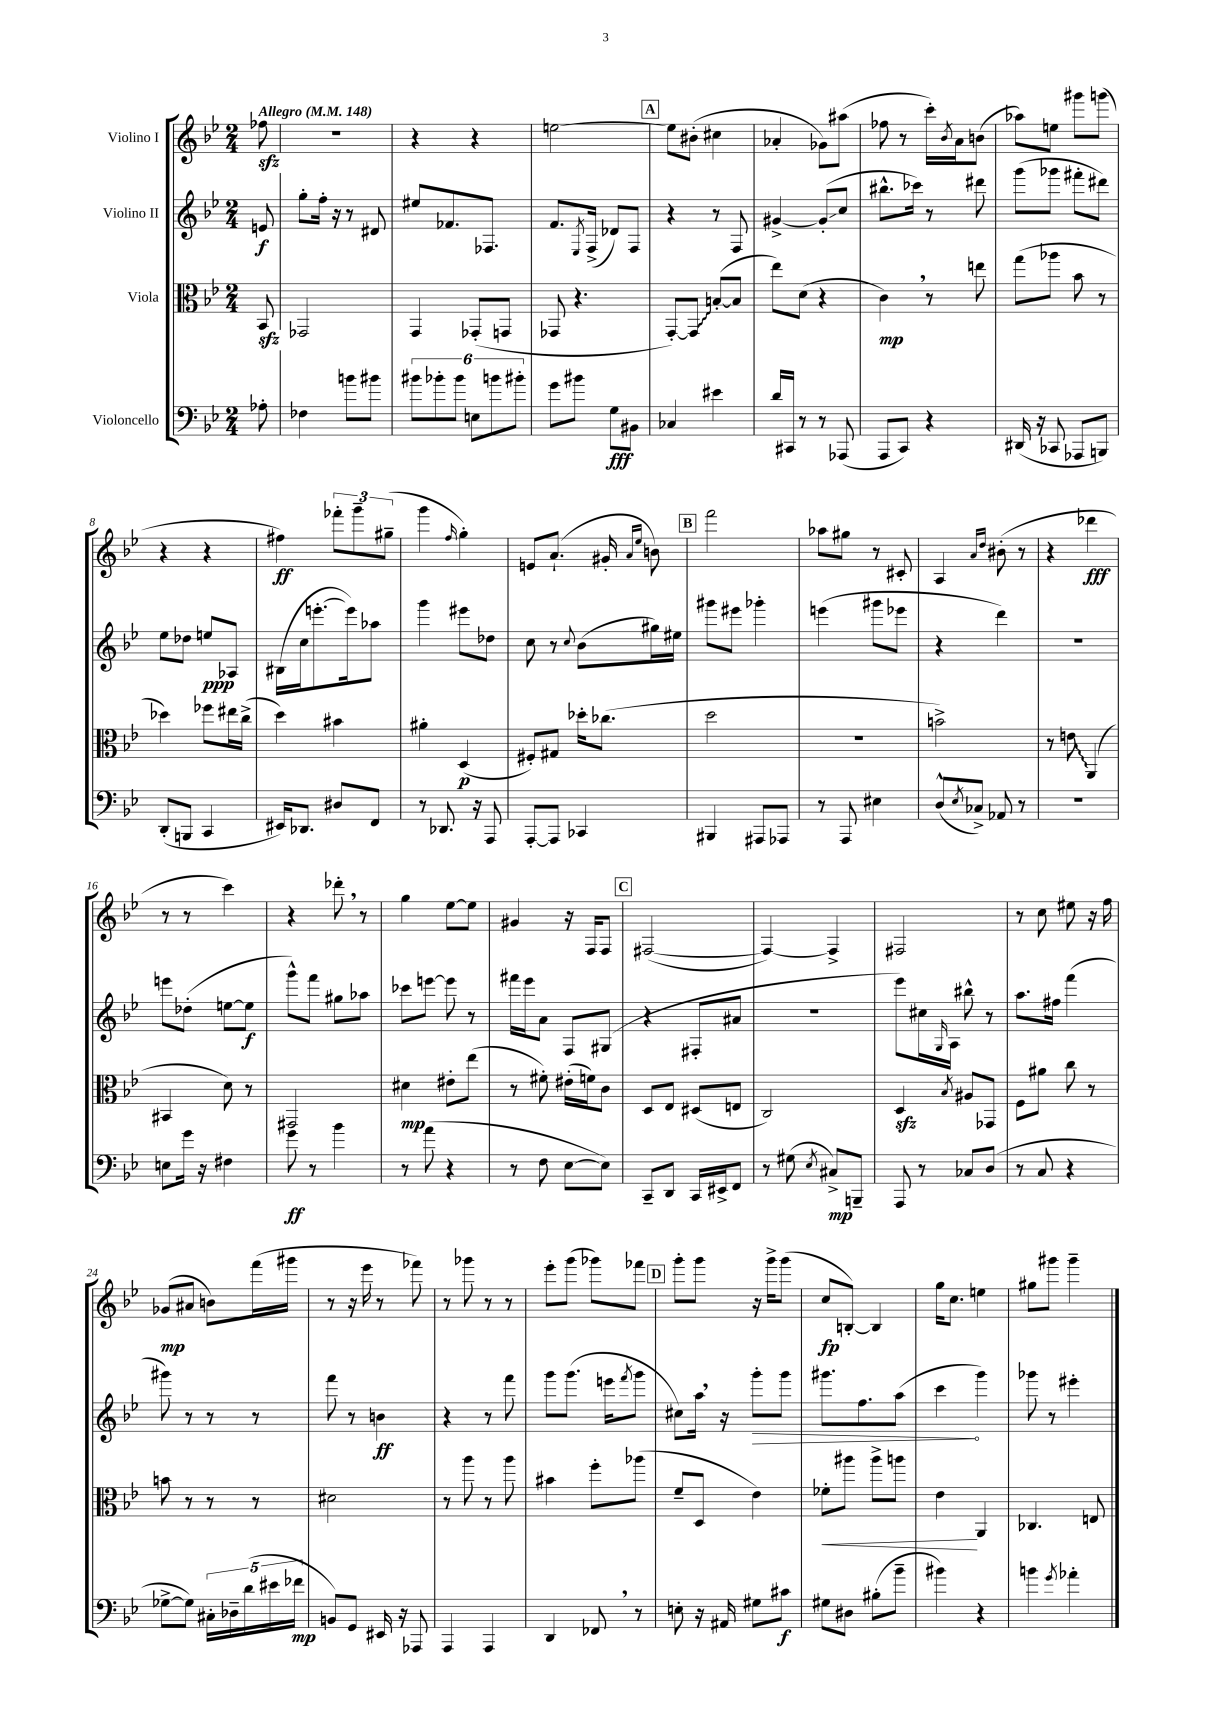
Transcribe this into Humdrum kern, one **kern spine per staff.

**kern	**kern	**kern	**kern
*staff4	*staff3	*staff2	*staff1
*clefF4	*clefC3	*clefG2	*clefG2
*k[b-e-]	*k[b-e-]	*k[b-e-]	*k[b-e-]
*M2/4	*M2/4	*M2/4	*M2/4
*MM148	*MM148	*MM148	*MM148
8A-'\	8BB-/	8e/	8ff-\
=	=	=	=
4F-\	2GG-/	8gg'\L	2r
.	.	16ff'\Jk	.
.	.	16r	.
8b\L	.	8r	.
8b#\J	.	8d#/	.
=	=	=	=
12b#\L	4GG/	8ee#/L	4r
12b-'\	.	.	.
.	.	8.f-/	.
12b-\J	.	.	.
12E\L	(8GG-'/L	.	4r
.	.	8.F-/J	.
12b\	.	.	.
.	8GG/J	.	.
12b#'\J	.	.	.
=	=	=	=
8g\L	8GG-/	8.f/L	[2ee\
8b#\J	4.r	.	.
.	.	8qE-/	.
.	.	(16F^/Jk	.
8G\L	.	8d-/L)	.
8BB#\J	.	8F/J	.
=	=	=	=
4C-/	[8GG'/L)	4r	8ee\]L
.	8GG/]J	.	(8b#'\J
4e#\	([8B'/L	8r	4cc#\
.	8B/]J	8F/	.
=	=	=	=
16d/LL	8ee-\L)	[4g#^/	4a-'/
16CC#/JJ	.	.	.
8r	(8d\J	.	.
8r	4r	(8g#'/]L	8g-\L)
(8AAA-/	.	8cc/J	(8aa#\J
=	=	=	=
8AAA/L	4c\)	8.bb#^^\L	8ff-\
8CC/J)	.	.	8r
.	.	16ccc-\Jk)	.
4r	8r	8r	16ccc'\LL)
.	.	.	8qb-/
.	.	.	16a\J
.	8ee\	8ddd#\	(8b\J
=	=	=	=
(16DD#/	(8gg\L	(8ggg\L	8aa-\L)
16r	.	.	.
8CC-/	8aa-\J	8ggg-\J	8ee\J
8AAA-/L	8b-\	8fff#'\L	8ggg#\L
8BBB/J)	8r	8ddd#\J)	(8ggg\J
=	=	=	=
(8DD'/L	4dd-\)	8ee-\L	4r
8BBB/J	.	8dd-\J	.
4CC/	8ff-\L	8ee/L	4r
.	16ee#\L	8A-/J	.
.	(16cc^\JJ	.	.
=	=	=	=
16EE#/LK)	4dd\)	(16B#\LL	4ff#\)
8.DD-/J	.	16cc\J	.
.	.	[8.eee'\	.
8D#/L	4b#\	.	12fff-'\L
.	.	16eee\]k)	.
.	.	.	12ggg~\
8FF/J	.	8aa-\J	.
.	.	.	(12gg#~\J
=	=	=	=
8r	4a#'\	4ggg\	4ggg\
8.DD-/	.	.	.
.	.	.	16qqff/
.	(4D/	8eee#\L	4gg'\)
16r	.	.	.
8AAA/	.	8dd-\J	.
=	=	=	=
[8AAA'/L	8F#'/L)	8cc\	8e/L
8AAA/]J	8G#/J	8r	(8.a`/J
.	.	8qqcc/	.
4CC-/	16dd-'\LK	(8b-\L	.
.	(8.cc-\J	.	16g#'/
.	.	.	16qqa/LL
.	.	.	16qqee-/JJ
.	.	16gg#\L)	8b\)
.	.	16ee#\JJ	.
=	=	=	=
4BBB#/	2dd\	8ggg#\L	2fff\
.	.	8eee#\J	.
8AAA#/L	.	4ggg-'\	.
8AAA-/J	.	.	.
=	=	=	=
8r	2r	(4eee\	8aa-\L
8AAA/	.	.	8gg#\J
4E#\	.	8ggg#\L	8r
.	.	8eee-\J	8c#'/
=	=	=	=
(8D^^/L	2b^\)	4r	4A/
8qE-/	.	.	.
8C-^/J)	.	.	.
.	.	.	16qqa/LL
.	.	.	16qqdd/JJ
8AA-/	.	4ddd\)	(8b#'\
8r	.	.	8r
=	=	=	=
2r	8r	2r	4r
.	8e\	.	.
.	(4AA/	.	4ddd-\
=	=	=	=
8E\L	4BB#/	8eee\L	8r
16g\Jk	.	(8dd-'\J	8r
16r	.	.	.
4F#\	8d\)	[8ee\L	4ccc\)
.	8r	8ee\]J	.
=	=	=	=
8g\	2GG#/	8ggg^^\L)	4r
8r	.	8fff\J	.
4b-\	.	8gg#\L	8ddd-'\
.	.	8aa-\J	8r
=	=	=	=
8r	4d#\	8ccc-\L	4gg\
(8a\	.	[8eee\J	.
4r	8e#'\L	8eee\]	[8ee-\L
.	(8ee-\J	8r	8ee-\]J
=	=	=	=
8r	8r	16fff#\LL	4g#/
.	.	16eee-\J	.
8F\	8f#'\)	8a\J	.
[8E-\L	(16e#'\LL	8F/L	16r
.	16f\J)	.	16F/LK
8E-\]J)	8c\J	(8G#/J	8F/J
=	=	=	=
8CC~/L	8D/L	4r	([2F#/
8DD/J	8E-/J	.	.
16CC/LL	(8D#/L	8F#'/L	.
16EE#^/J	.	.	.
8FF/J	8E/J	8a#/J	.
=	=	=	=
8r	2C/)	2r	4F#/_)
(8G#\	.	.	.
8qE-/	.	.	.
8C#^/L)	.	.	4F#^/]
8BBB~/J	.	.	.
=	=	=	=
8AAA/	4D/	8eee-\L)	2F#/
8r	.	16cc#\L	.
.	.	16qqG/	.
.	.	16A\JJ	.
.	8qB-/	.	.
8C-/L	8A#/L	8bb#^^\	.
(8D/J	8GG-/J	8r	.
=	=	=	=
8r	8F\L	8.aa\L	8r
8C/	8a#\J	.	8cc\
.	.	16ff#\Jk	.
4r	8cc\	(4fff\	8ee#\
.	8r	.	16r
.	.	.	16ff\
=	=	=	=
[8G-^\L	8b\	8ggg#\)	(8g-/L
8G-\]J)	8r	8r	8a#/J
20C#'\LL	8r	8r	8b\L)
20D-~\	.	.	.
(20d\	.	.	.
.	8r	8r	(16fff\L
20e#\	.	.	.
.	.	.	16ggg#\JJ
20f-\JJ	.	.	.
=	=	=	=
8BB/L)	2d#\	8fff\	8r
8GG/J	.	8r	16r
.	.	.	16eee-\
16EE#/	.	4b\	8r
16r	.	.	.
8AAA-/	.	.	8fff-\)
=	=	=	=
4AAA/	8r	4r	8r
.	8aa\	.	8ggg-\
4AAA/	8r	8r	8r
.	8aa\	8fff\	8r
=	=	=	=
4DD/	4b#\	8ggg\L	8eee-'\L
.	.	(8.ggg\J	(8ggg\J
8FF-/	8ff'\L	.	8ggg-\L)
.	.	16eee\LK	.
.	.	8qfff/	.
8r	(8aa-\J	8ggg\J	8fff-\J
=	=	=	=
8E'\	8f~/L	8cc#\L)	8ggg'\L
16r	8D/J	16aa\Jk	8ggg\J
16AA#/	.	16r	.
8G#\L	4e-\)	8ggg'\L	16r
.	.	.	16ggg^\LK
8c#\J	.	8ggg\J	(8ggg\J
=	=	=	=
8G#\L	8f-'\L	8.ggg#\L	8cc/L
8D#\J	8aa#\J	.	[8B'/J)
.	.	8.ff\	.
(8B#'\L	8aa#^\L	.	4B/]
8b-~\J	8aa\J	(8aa\J	.
=	=	=	=
4b#\)	4e-\	4ccc\	16gg\LK
.	.	.	8.cc\J
4r	4AA/	4ggg\)	4ee\
=	=	=	=
4b\	4.C-/	8ggg-\	8gg#\L
.	.	8r	8ggg#\J
8qg/	.	.	.
4a-'\	.	4eee#'\	4ggg#~\
.	8E/	.	.
==	==	==	==
*-	*-	*-	*-
